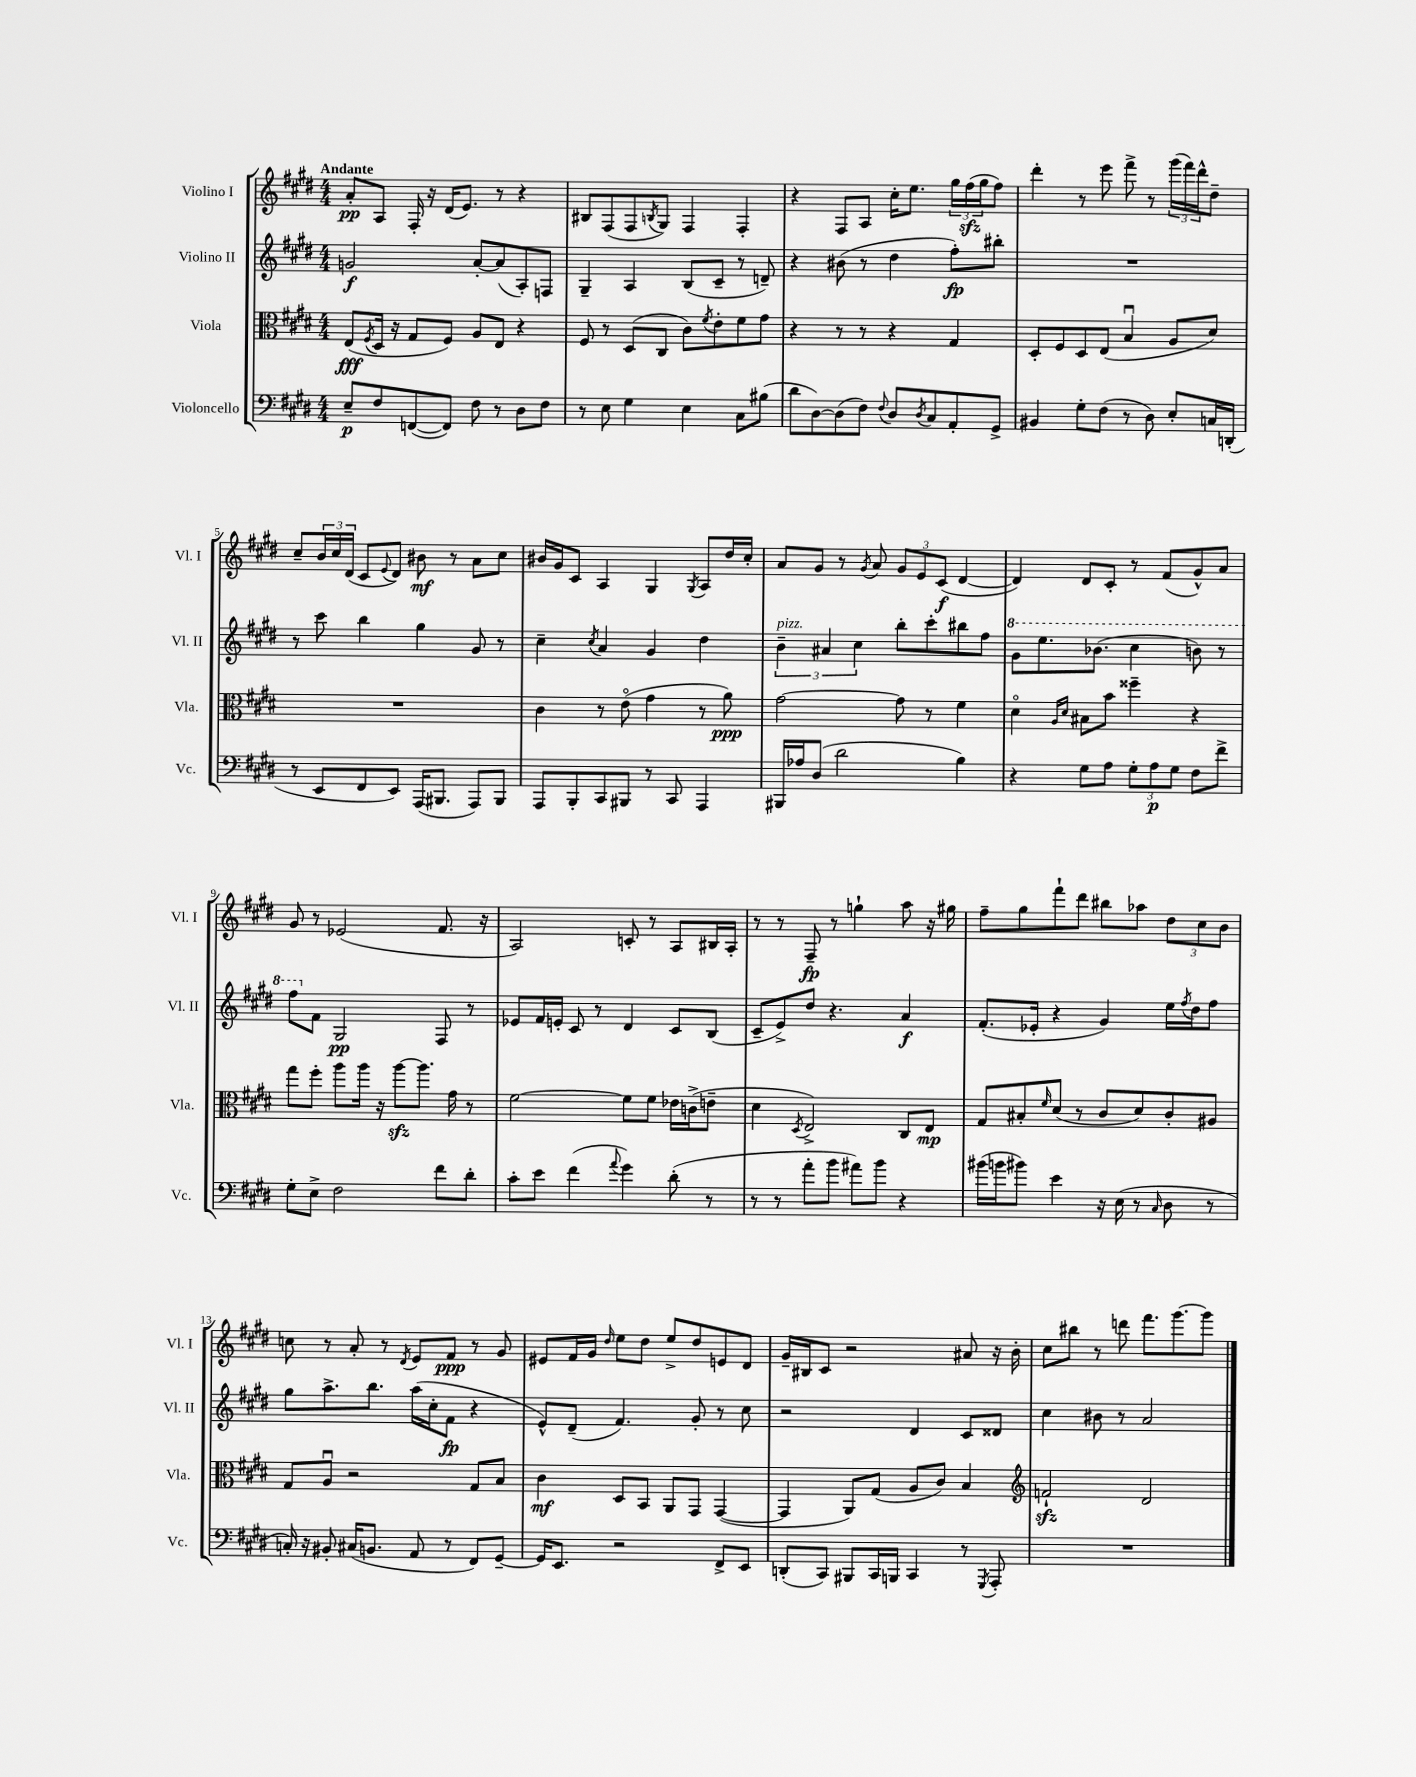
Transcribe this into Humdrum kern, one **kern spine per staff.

**kern	**dynam	**kern	**dynam	**kern	**dynam	**kern	**dynam
*part4	*part4	*part3	*part3	*part2	*part2	*part1	*part1
*staff4	*staff4	*staff3	*staff3	*staff2	*staff2	*staff1	*staff1
*I"Violoncello	*	*I"Viola	*	*I"Violino II	*	*I"Violino I	*
*I'Vc.	*	*I'Vla.	*	*I'Vl. II	*	*I'Vl. I	*
*clefF4	*	*clefC3	*	*clefG2	*	*clefG2	*
*k[f#c#g#d#]	*	*k[f#c#g#d#]	*	*k[f#c#g#d#]	*	*k[f#c#g#d#]	*
*M4/4	*	*M4/4	*	*M4/4	*	*M4/4	*
=1	=1	=1	=1	=1	=1	=1	=1
!	!	!	!	!	!	!LO:TX:a:B:t=Andante	!
8E~/L	p	(8E/L	fff	2gn/	f	8a'/L	pp
.	.	8qF#/	.	.	.	.	.
8F#/	.	16D#/Jk	.	.	.	8A/J	.
.	.	16r	.	.	.	.	.
([8FFn/	.	8G#/L	.	.	.	16F#'/	.
.	.	.	.	.	.	16r	.
8FF/J])	.	8F#/J)	.	.	.	(16d#/KL	.
.	.	.	.	.	.	8.e/J)	.
8F#\	.	8A/L	.	[8a'/L	.	.	.
8r	.	8E/J	.	(8a/]	.	8r	.
8D#\L	.	4r	.	8A'/)	.	4r	.
8F#\J	.	.	.	8Fn/J	.	.	.
=2	=2	=2	=2	=2	=2	=2	=2
8r	.	8F#/	.	4G#~/	.	8B#X/L	.
8E\	.	8r	.	.	.	(8F#/	.
4G#\	.	(8D#/L	.	4A/	.	8F#/	.
.	.	.	.	.	.	8qBn/	.
.	.	8C#/J	.	.	.	8G#/J)	.
4E\	.	8c#\L)	.	(8B/L	.	4F#/	.
.	.	8qf#/	.	.	.	.	.
.	.	8e'\	.	8c#~/J	.	.	.
8C#\L	.	8f#\	.	8r	.	4F#'/	.
(8B#X\J	.	8g#\J	.	8dn~/)	.	.	.
=3	=3	=3	=3	=3	=3	=3	=3
8d#\L	.	4r	.	4r	.	4r	.
[8D#\)	.	.	.	.	.	.	.
(8D#\]	.	8r	.	(8b#X\	.	8F#/L	.
8F#\J)	.	8r	.	8r	.	8A/J	.
8qqF#/	.	.	.	.	.	.	.
8D#/L	.	4r	.	4dd#\	.	16cc#'\KL	.
.	.	.	.	.	.	8.ee\J	.
8qD#/	.	.	.	.	.	.	.
8C#/	.	.	.	.	.	.	.
8AA'/	.	4G#/	.	8ff#'\L)	fp	24gg#\LL	.
.	.	.	.	.	.	(24ff#zz\	.
.	.	.	.	.	.	24gg#\J	.
8GG#^/J	.	.	.	8bb#X'\J	.	8ff#\J)	.
=4	=4	=4	=4	=4	=4	=4	=4
4BB#X/	.	8D#'/L	.	1r	.	4ddd#'\	.
.	.	8F#/	.	.	.	.	.
8G#'\L	.	8D#/	.	.	.	8r	.
(8F#\J	.	(8E/J	.	.	.	8eee\	.
8r	.	4Bu/	.	.	.	8fff#^\	.
8D#\)	.	.	.	.	.	8r	.
8E'/L	.	8A/L	.	.	.	(24ggg#\LL	.
.	.	.	.	.	.	24fff#\)	.
.	.	.	.	.	.	24ddd#^^\J	.
16Cn/L	.	8d#/J)	.	.	.	8dd#~\J	.
(16DDn'/JJ	.	.	.	.	.	.	.
!!LO:LB:g=z
=5	=5	=5	=5	=5	=5	=5	=5
8r	.	1r	.	8r	.	8cc#~/L	.
8EE/L	.	.	.	8ccc#\	.	24b/L	.
.	.	.	.	.	.	24cc#/	.
.	.	.	.	.	.	(24d#/JJ	.
8FF#/	.	.	.	4bb\	.	8c#/L	.
.	.	.	.	.	.	8qqe/	.
8EE/J)	.	.	.	.	.	8d#/J)	.
(16AAA/KL	.	.	.	4gg#\	.	8b#X\	mf
8.BBB#X/J	.	.	.	.	.	.	.
.	.	.	.	.	.	8r	.
8AAA/L)	.	.	.	8g#/	.	8a\L	.
8BBB#/J	.	.	.	8r	.	8cc#\J	.
=6	=6	=6	=6	=6	=6	=6	=6
8AAA/L	.	4c#\	.	4cc#~\	.	16b#X/LL	.
.	.	.	.	.	.	16g#/J	.
8BBB'/	.	.	.	.	.	8c#/J	.
.	.	.	.	8qcc#/	.	.	.
8CC#/	.	8r	.	4a/	.	4A/	.
8BBB#X/J	.	(8e\	.	.	.	.	.
8r	.	4g#\	.	4g#/	.	4G#/	.
8CC#/	.	.	.	.	.	.	.
.	.	.	.	.	.	8qG#/	.
4AAA/	.	8r	.	4dd#\	.	8A/L	.
.	.	8a\)	ppp	.	.	16dd#/L	.
.	.	.	.	.	.	16cc#'/JJ	.
=7	=7	=7	=7	=7	=7	=7	=7
!	!	!	!	!LO:TX:a:i:t=pizz.	!	!	!
16BBB#X/LL	.	[2g#\	.	6b~\	.	8a/L	.
16A-X/J	.	.	.	.	.	.	.
(8D#/J	.	.	.	.	.	8g#/J	.
.	.	.	.	6a#X/	.	.	.
2d#\	.	.	.	.	.	8r	.
.	.	.	.	6cc#\	.	.	.
.	.	.	.	.	.	8qg#/	.
.	.	.	.	.	.	8a/	.
.	.	8g#\]	.	8bb'\L	.	12g#/L	.
.	.	.	.	.	.	12e/	.
.	.	8r	.	8ccc#'\	.	.	.
.	.	.	.	.	.	(12c#/J	f
4B\)	.	4f#\	.	8bb#X\	.	[4d#/	.
.	.	.	.	8ff#\J	.	.	.
=8	=8	=8	=8	=8	=8	=8	=8
*	*	*	*	*8va	*	*	*
4r	.	4d#\	.	8gg#\L	.	4d#/])	.
.	.	.	.	8.eee\	.	.	.
.	.	16qqA/LL	.	.	.	.	.
.	.	16qqd#/JJ	.	.	.	.	.
8G#\L	.	8B#X\L	.	.	.	8d#/L	.
.	.	.	.	(8.bb-X\J	.	.	.
8A\J	.	8b\J	.	.	.	8c#'/J	.
12G#'\L	.	4ff##X~\	.	4ccc#\	.	8r	.
12A\	p	.	.	.	.	.	.
.	.	.	.	.	.	(8f#/L	.
12G#\J	.	.	.	.	.	.	.
8F#\L	.	4r	.	8bbn\)	.	8g#^^/)	.
8f#^\J	.	.	.	8r	.	8a/J	.
!!LO:LB:g=z
=9	=9	=9	=9	=9	=9	=9	=9
8G#'\L	.	8gg#\L	.	8fff#\L	.	8g#/	.
*	*	*	*	*X8va	*	*	*
8E^\J	.	8ff#'\J	.	8f#\J	.	8r	.
2F#\	.	8aa\L	.	2G#/	pp	(2e-X/	.
.	.	16aa\Jk	.	.	.	.	.
.	.	16r	.	.	.	.	.
.	.	[8aazz\L	.	.	.	.	.
.	.	8.aa\J]	.	.	.	.	.
8f#\L	.	.	.	8F#/	.	8.f#/	.
.	.	16g#\	.	.	.	.	.
8d#'\J	.	8r	.	8r	.	.	.
.	.	.	.	.	.	16r	.
=10	=10	=10	=10	=10	=10	=10	=10
8c#'\L	.	[2f#\	.	8e-X/L	.	2A/)	.
8e\J	.	.	.	16f#/L	.	.	.
.	.	.	.	16en'/JJ	.	.	.
(4f#\	.	.	.	8c#/	.	.	.
.	.	.	.	8r	.	.	.
8qqa/	.	.	.	.	.	.	.
4g#\)	.	8f#\L]	.	4d#/	.	8cn'/	.
.	.	8f#\J	.	.	.	8r	.
(8d#'\	.	16e-X\LL	.	8c#/L	.	8A/L	.
.	.	(16cn^\J	.	.	.	.	.
8r	.	8en~\J	.	(8B/J	.	16B#X/L	.
.	.	.	.	.	.	16A'/JJ	.
=11	=11	=11	=11	=11	=11	=11	=11
8r	.	4d#\	.	8c#~/L	.	8r	.
8r	.	.	.	8e^/)	.	8r	.
.	.	8qD#/	.	.	.	.	.
8a'\L	.	2E^/)	.	8dd#/J	.	8F#~/	fp
8b\J	.	.	.	4.r	.	8r	.
8a#X\L)	.	.	.	.	.	4ggn`\	.
8b\J	.	.	.	.	.	.	.
4r	.	8C#/L	.	4a/	f	8aa\	.
.	.	8E/J	mp	.	.	16r	.
.	.	.	.	.	.	16gg#X\	.
=12	=12	=12	=12	=12	=12	=12	=12
(16b#X\LL	.	8G#/L	.	(8.f#'/L	.	8ff#~\L	.
16bn\J	.	.	.	.	.	.	.
8b#X\J)	.	8B#X'/	.	.	.	8gg#\	.
.	.	.	.	16e-X'/Jk	.	.	.
.	.	16qqf#/	.	.	.	.	.
4e\	.	(8d#/J	.	4r	.	8fff#`\	.
.	.	8r	.	.	.	8ddd#\J	.
16r	.	8c#/L	.	4g#/)	.	8bb#X\L	.
(16E\	.	.	.	.	.	.	.
8r	.	8d#/)	.	.	.	8aa-X\J	.
16qqC#/	.	.	.	.	.	.	.
8D#\	.	8c#'/	.	16ee\LL	.	12dd#\L	.
.	.	.	.	8qff#/	.	.	.
.	.	.	.	16dd#\J	.	.	.
.	.	.	.	.	.	12cc#\	.
8r	.	8A#X/J	.	8ff#\J	.	.	.
.	.	.	.	.	.	12b\J	.
!!LO:LB:g=z
=13	=13	=13	=13	=13	=13	=13	=13
16Cn'/)	.	8G#/L	.	8gg#\L	.	8ccn\	.
16r	.	.	.	.	.	.	.
8BB#X'/	.	8Au/J	.	8.aa^\	.	8r	.
(16C#X/KL	.	2r	.	.	.	8a'/	.
8.BBn/J	.	.	.	8.bb\J	.	.	.
.	.	.	.	.	.	8r	.
.	.	.	.	.	.	8qd#/	.
8AA/	.	.	.	(16aa\LL	.	8e/L	.
.	.	.	.	16cc#'\J	.	.	.
8r	.	.	.	8f#\J	fp	8f#/J	ppp
8FF#/L)	.	8G#/L	.	4r	.	8r	.
[8GG#~/J	.	8B/J	.	.	.	8g#/	.
=14	=14	=14	=14	=14	=14	=14	=14
16GG#/KL]	.	4c#\	mf	8e^^/L)	.	8e#X/L	.
8.EE/J	.	.	.	.	.	.	.
.	.	.	.	(8d#~/J	.	16f#/L	.
.	.	.	.	.	.	16g#/JJ	.
.	.	.	.	.	.	16qqdd#/	.
2r	.	8D#/L	.	4.f#/)	.	8ee\L	.
.	.	8BB/J	.	.	.	8dd#\J	.
.	.	8AA/L	.	.	.	8ee^/L	.
.	.	8GG#/J	.	8g#'/	.	8dd#/	.
8FF#^/L	.	([4GG#/	.	8r	.	8en/	.
8EE/J	.	.	.	8cc#\	.	8d#/J	.
=15	=15	=15	=15	=15	=15	=15	=15
(8DDn'/L	.	4GG#/]	.	2r	.	16g#~/LL	.
.	.	.	.	.	.	16B#X/J	.
8CC#/J)	.	.	.	.	.	8c#/J	.
8BBB#X/L	.	8AA/L)	.	.	.	2r	.
16CC#/L	.	(8G#/J	.	.	.	.	.
16BBBn/JJ	.	.	.	.	.	.	.
4CC#/	.	8A/L	.	4d#/	.	.	.
.	.	8c#/J)	.	.	.	.	.
8r	.	4B/	.	8c#/L	.	8a#X/	.
8qGGG#/	.	.	.	.	.	.	.
8AAA'/	.	.	.	8d##X/J	.	16r	.
.	.	.	.	.	.	16b'\	.
=16	=16	=16	=16	=16	=16	=16	=16
*	*	*clefG2	*	*	*	*	*
1r	.	2fnzz`/	.	4cc#\	.	8cc#\L	.
.	.	.	.	.	.	8bb#X\J	.
.	.	.	.	8b#X\	.	8r	.
.	.	.	.	8r	.	8dddn\	.
.	.	2d#/	.	2a/	.	8.fff#\L	.
.	.	.	.	.	.	[8.ggg#\	.
.	.	.	.	.	.	8ggg#\J]	.
==	==	==	==	==	==	==	==
*-	*-	*-	*-	*-	*-	*-	*-
